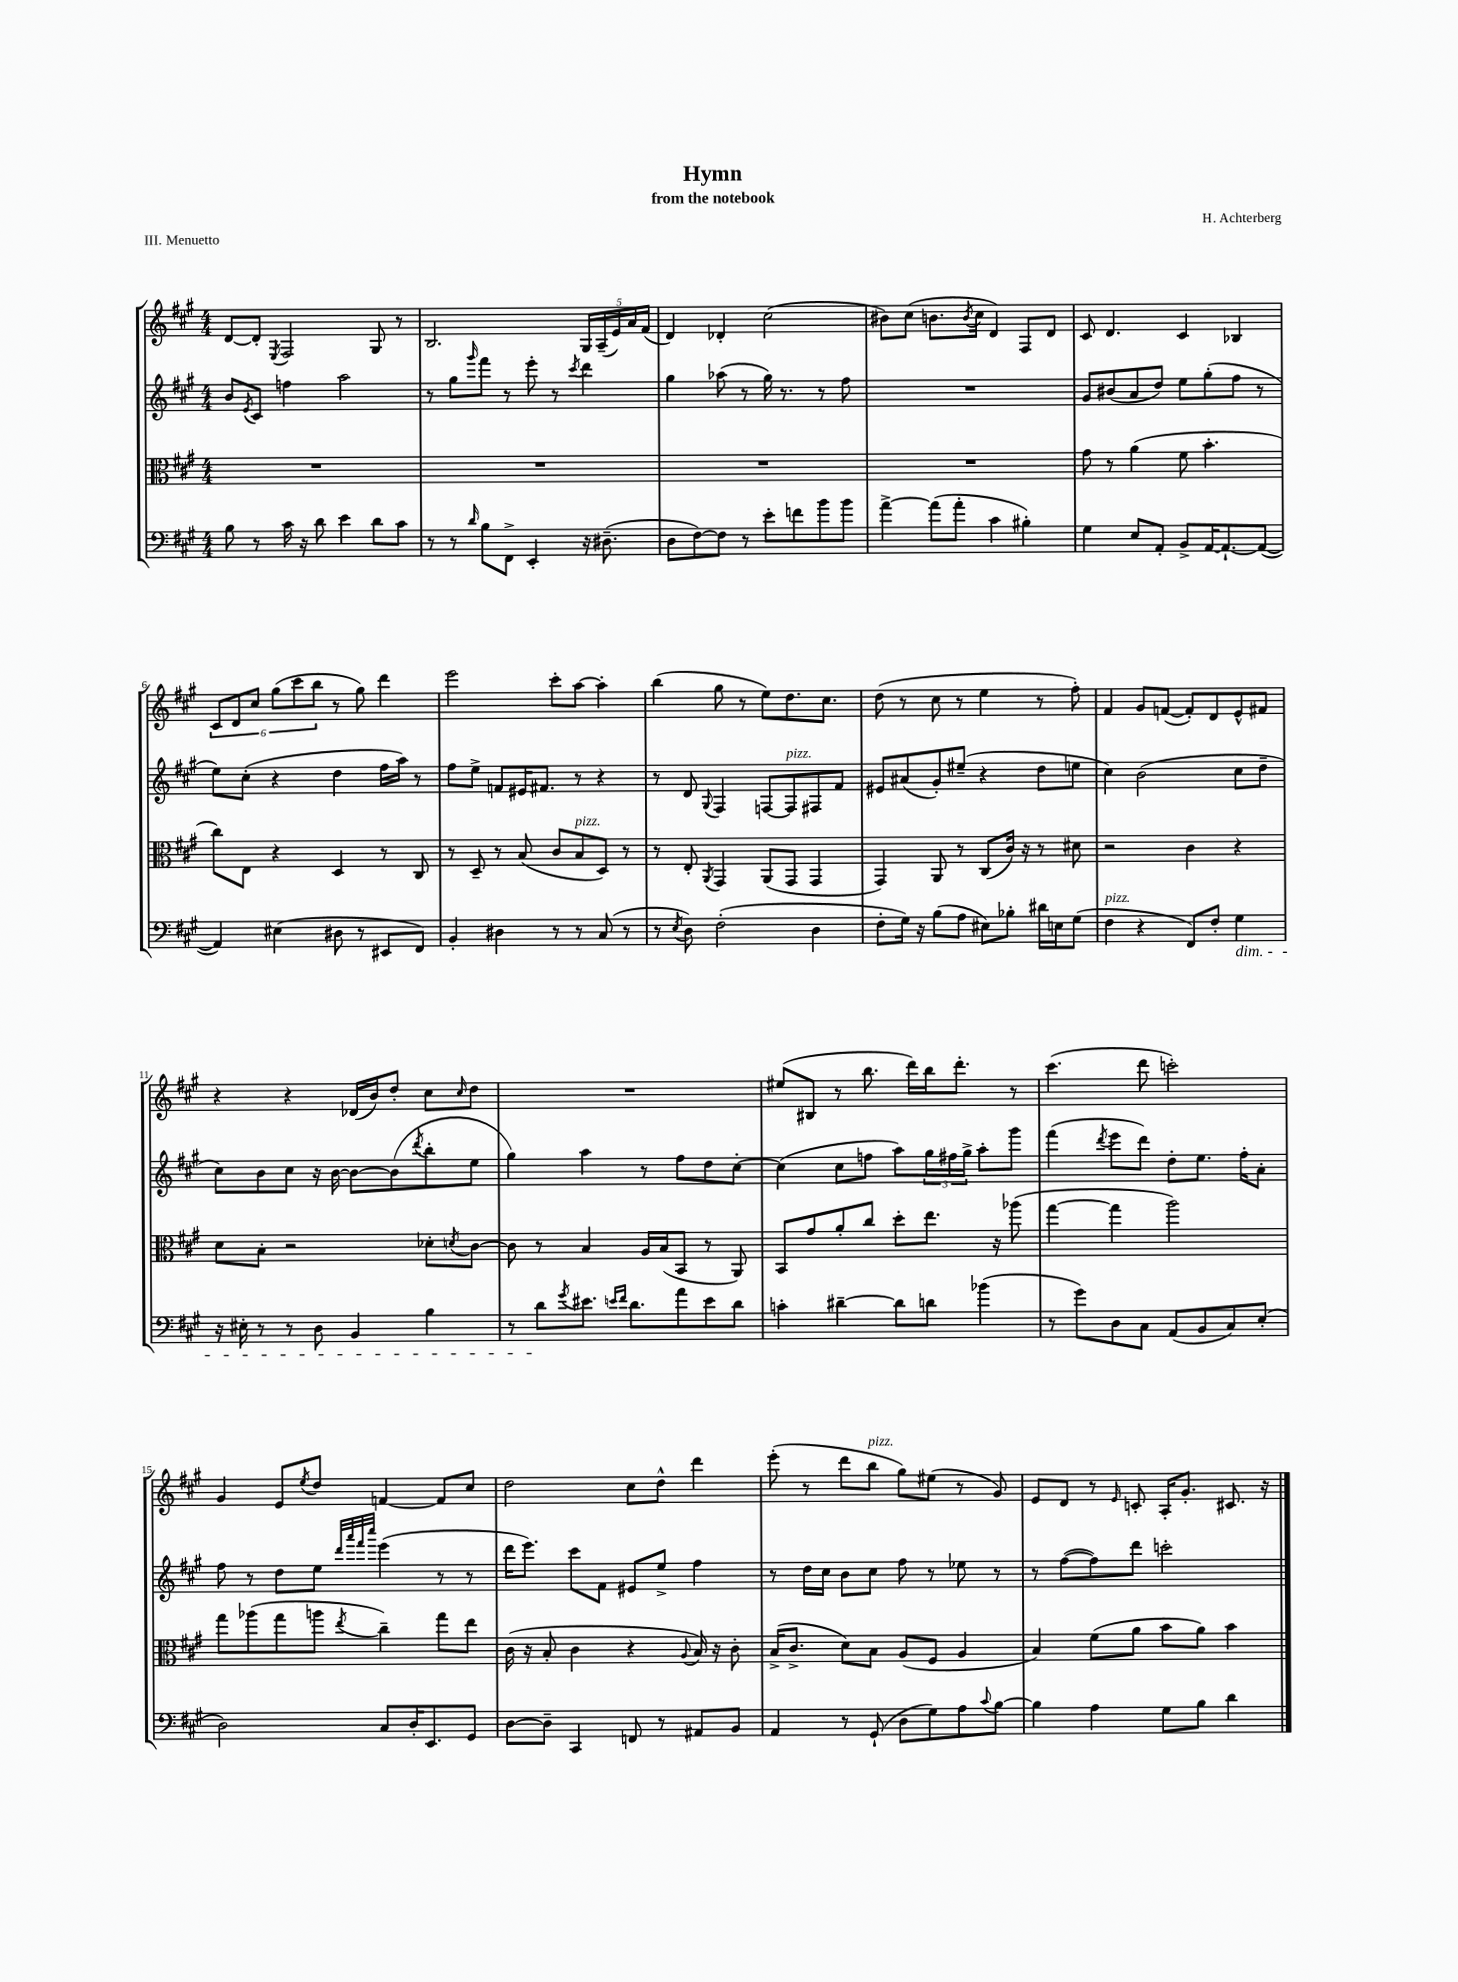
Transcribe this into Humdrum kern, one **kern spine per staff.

**kern	**kern	**kern	**kern
*part4	*part3	*part2	*part1
*staff4	*staff3	*staff2	*staff1
*clefF4	*clefC3	*clefG2	*clefG2
*k[f#c#g#]	*k[f#c#g#]	*k[f#c#g#]	*k[f#c#g#]
*M4/4	*M4/4	*M4/4	*M4/4
=1	=1	=1	=1
8B\	1r	8b/L	[8d/L
.	.	8qe/	.
8r	.	8c#/J	8d'/J]
.	.	.	8qE/
16c#\	.	4ffn\	2F#/
16r	.	.	.
8d\	.	.	.
4e\	.	2aa\	.
8d\L	.	.	8G#/
8c#\J	.	.	8r
=2	=2	=2	=2
8r	1r	8r	2.B/
8r	.	8gg#\L	.
16qqd/	.	16qqggg#/	.
8B\L	.	8fff#\J	.
8FF#^\J	.	8r	.
4EE'/	.	8eee'\	.
.	.	8r	.
.	.	8qccc#/	.
16r	.	4ddd\	20G#/LL
.	.	.	(20A~/
(8.D#X~\	.	.	.
.	.	.	20e/)
.	.	.	20a/
.	.	.	(20f#/JJ
=3	=3	=3	=3
8D\L	1r	4gg#\	4d/)
[8F#\)	.	.	.
8F#\J]	.	(8aa-X\	4d-X'/
8r	.	8r	.
8e'\L	.	16gg#\)	(2cc#\
.	.	8.r	.
8fn\	.	.	.
8b\	.	8r	.
8b\J	.	8ff#\	.
=4	=4	=4	=4
[4a^\	1r	1r	8b#X\L)
.	.	.	(8cc#\J
(8a\L]	.	.	8.bn\L
8a'\J	.	.	.
.	.	.	8qb/
.	.	.	16cc#\Jk
4c#\	.	.	4d/)
4B#X'\)	.	.	8F#/L
.	.	.	8d/J
=5	=5	=5	=5
4G#\	8g#\	8g#/L	8c#/
.	8r	(8b#X/	4.d/
8E/L	(4a\	8a/	.
8AA'/J	.	8dd/J)	.
8BB^/L	8f#\	8ee\L	4c#/
[16AA/K	4.b'\	(8gg#'\	.
8.AA`/_	.	.	.
.	.	8ff#\J	4B-X/
(8AA/J_	.	8r	.
!!LO:LB:g=z
=6	=6	=6	=6
4AA/])	8cc#\L)	8ee\L)	12c#/L
.	.	.	12d/
.	8E\J	(8cc#'\J	.
.	.	.	12cc#/J
(4E#X\	4r	4r	(12gg#\L
.	.	.	12ccc#\
.	.	.	12bb\J
8D#X\	4D/	4dd\	8r
8r	.	.	8gg#\)
8EE#X/L	8r	16ff#\LL	4ddd\
.	.	16aa\JJ)	.
8FF#/J)	8C#/	8r	.
=7	=7	=7	=7
4BB'/	8r	8ff#\L	2eee\
.	8D~/	8ee^\J	.
4D#X\	8r	8fn/L	.
.	(8B/	16e#X/K	.
.	.	8.f#X/J	.
8r	8c#/L	.	8ccc#'\L
!	!LO:TX:a:i:t=pizz.	!	!
8r	8B/	8r	[8aa\J
(8C#/	8D/J)	4r	4aa'\]
8r	8r	.	.
=8	=8	=8	=8
8r	8r	8r	(4bb\
8qE/	.	.	.
8D\)	8E'/	8d/	.
.	8qAA/	8qqG#/	.
(2F#'\	4GG#/	4F#/	8gg#\
.	.	.	8r
.	(8AA/L	[8Fn/L	8ee\L)
!	!	!LO:TX:a:i:t=pizz.	!
.	8GG#/J	8F/]	8.dd\
4D\	4GG#/	8F#X/	.
.	.	.	8.cc#\J
.	.	8f#/J	.
=9	=9	=9	=9
8F#'\L	4GG#/)	8e#X/L	(8dd\
16G#\Jk)	.	(8a#X/	8r
16r	.	.	.
(8B\L	8AA/	8g#'/)	8cc#\
8A\J	8r	(8ee#X~/J	8r
8E#X\L)	(8C#/L	4r	4ee\
8B-X'\J	16c#/Jk)	.	.
.	16r	.	.
16d#X\LL	8r	8dd\L	8r
16En\J	.	.	.
(8G#\J	8d#X\	8een\J	8ff#'\)
=10	=10	=10	=10
!LO:TX:a:i:t=pizz.	!	!	!
4F#\	2r	4cc#\)	4f#/
4r	.	(2b\	8g#/L
.	.	.	([8fn/J
8FF#/L)	4c#\	.	8f'/L])
8F#'/J	.	.	8d/
!LO:TX:b:i:t=dim.	!	!	!
4G#\	4r	8cc#\L	8e^^/
.	.	8dd~\J	8f#X/J
!!LO:LB:g=z
=11	=11	=11	=11
16r	8d\L	8cc#\L)	4r
16E#X'\	.	.	.
8r	8B'\J	8b\	.
8r	2r	8cc#\J	4r
8D\	.	16r	.
.	.	[16b\	.
4BB/	.	8b\L_	(16d-X/LL
.	.	.	16b/J)
.	.	(8b\]	8dd'/J
.	.	8qddd/	.
4B\	8d-X'\L	8bb'\	8cc#\L
.	8qdn/	.	16qqcc#/
.	[8c#\J	8ee\J	8dd\J
=12	=12	=12	=12
8r	8c#\]	4gg#\)	1r
8d\L	8r	.	.
8qg#/	.	.	.
8.e#X\J	4B/	4aa\	.
16qqen/LL	.	.	.
16qqf#/JJ	.	.	.
8.d\L	.	.	.
.	16A/LL	8r	.
.	(16B/J	.	.
8a\	8BB/J	8ff#\L	.
8e\	8r	8dd\	.
8d\J	8AA/)	[8cc#'\J	.
=13	=13	=13	=13
4cn'\	8BB/L	(4cc#\]	(8ee#X/L
.	8g#/	.	8B#X/J
[4d#X~\	8a'/	8cc#\L	8r
.	8cc#/J	8ffn\J	8.bb\
8d#\L]	8dd'\L	8aa\L)	.
.	.	.	16ddd\LL)
8dn\J	8.ee\J	24gg#\L	16bb\J
.	.	24ff#X\	.
.	.	.	8.ddd'\J
.	.	24gg#^\JJ	.
(4b-X\	.	8aa'\L	.
.	16r	.	.
.	(8aa-X\	8ggg#\J	8r
=14	=14	=14	=14
8r	[4gg#\	(4fff#\	(4.ccc#\
8g#\L)	.	.	.
.	.	8qddd/	.
8D\	4gg#\]	8eee\L	.
8C#\J	.	8ddd\J)	8ddd\
(8AA/L	2aa\)	8dd'\L	2cccn'\)
8BB/	.	8.ee\J	.
8C#/)	.	.	.
.	.	16ff#'\KL	.
(8E'/J	.	8a'\J	.
!!LO:LB:g=z
=15	=15	=15	=15
2D\)	8gg#\L	8ff#\	4g#/
.	(8aa-X\	8r	.
.	8gg#\	8dd\L	8e/L
.	.	.	8qee/
.	8aan\J	8ee\J	8dd/J
.	.	32qqddd/LLL	.
.	.	32qqaaa/	.
.	.	32qqfff#/	.
.	8qee/	32qqcccc#/JJJ	.
8C#/L	4cc#~\)	(4eee\	[4fn/
16D'/K	.	.	.
8.EE/	.	.	.
.	8gg#\L	8r	8f/L]
8GG#/J	8ee\J	8r	8cc#/J
=16	=16	=16	=16
[8D\L	(16c#\	16ddd\KL	2dd\
.	16r	8.eee\J)	.
8D~\J]	8B'/	.	.
4CC#/	4c#\	8ccc#\L	.
.	.	8f#\J	.
8FFn/	4r	8e#X/L	8cc#\L
8r	.	8ee^/J	8dd^^\J
.	8qqA/	.	.
8AA#X/L	16B/)	4ff#\	4ddd\
.	16r	.	.
8BB/J	8c#'\	.	.
=17	=17	=17	=17
4AA/	(16B^/KL	8r	(8eee'\
.	8.c#^/J	.	.
.	.	16dd\LL	8r
.	.	16cc#\JJ	.
8r	8d\L)	8b\L	8ddd\L
!	!	!	!LO:TX:a:i:t=pizz.
(8GG#`/	8B\J	8cc#\J	8bb\J
8D\L	(8A/L	8ff#\	8gg#\L)
8G#\)	8F#/J	8r	(8ee#X\J
8A\	4A/	8ee-X\	8r
8qqc#/	.	.	.
[8B\J	.	8r	8g#/)
=18	=18	=18	=18
4B\]	4B/)	8r	8e/L
.	.	([8ff#\L	8d/J
4A\	(8f#\L	8ff#\])	8r
.	.	.	16qqe/
.	8a\J	8ddd\J	8cn'/
8G#\L	8b\L	2cccn'\	16A'/KL
.	.	.	8.g#'/J
8B\J	8a\J)	.	.
4d\	4b\	.	8.c#X/
.	.	.	16r
==	==	==	==
*-	*-	*-	*-
